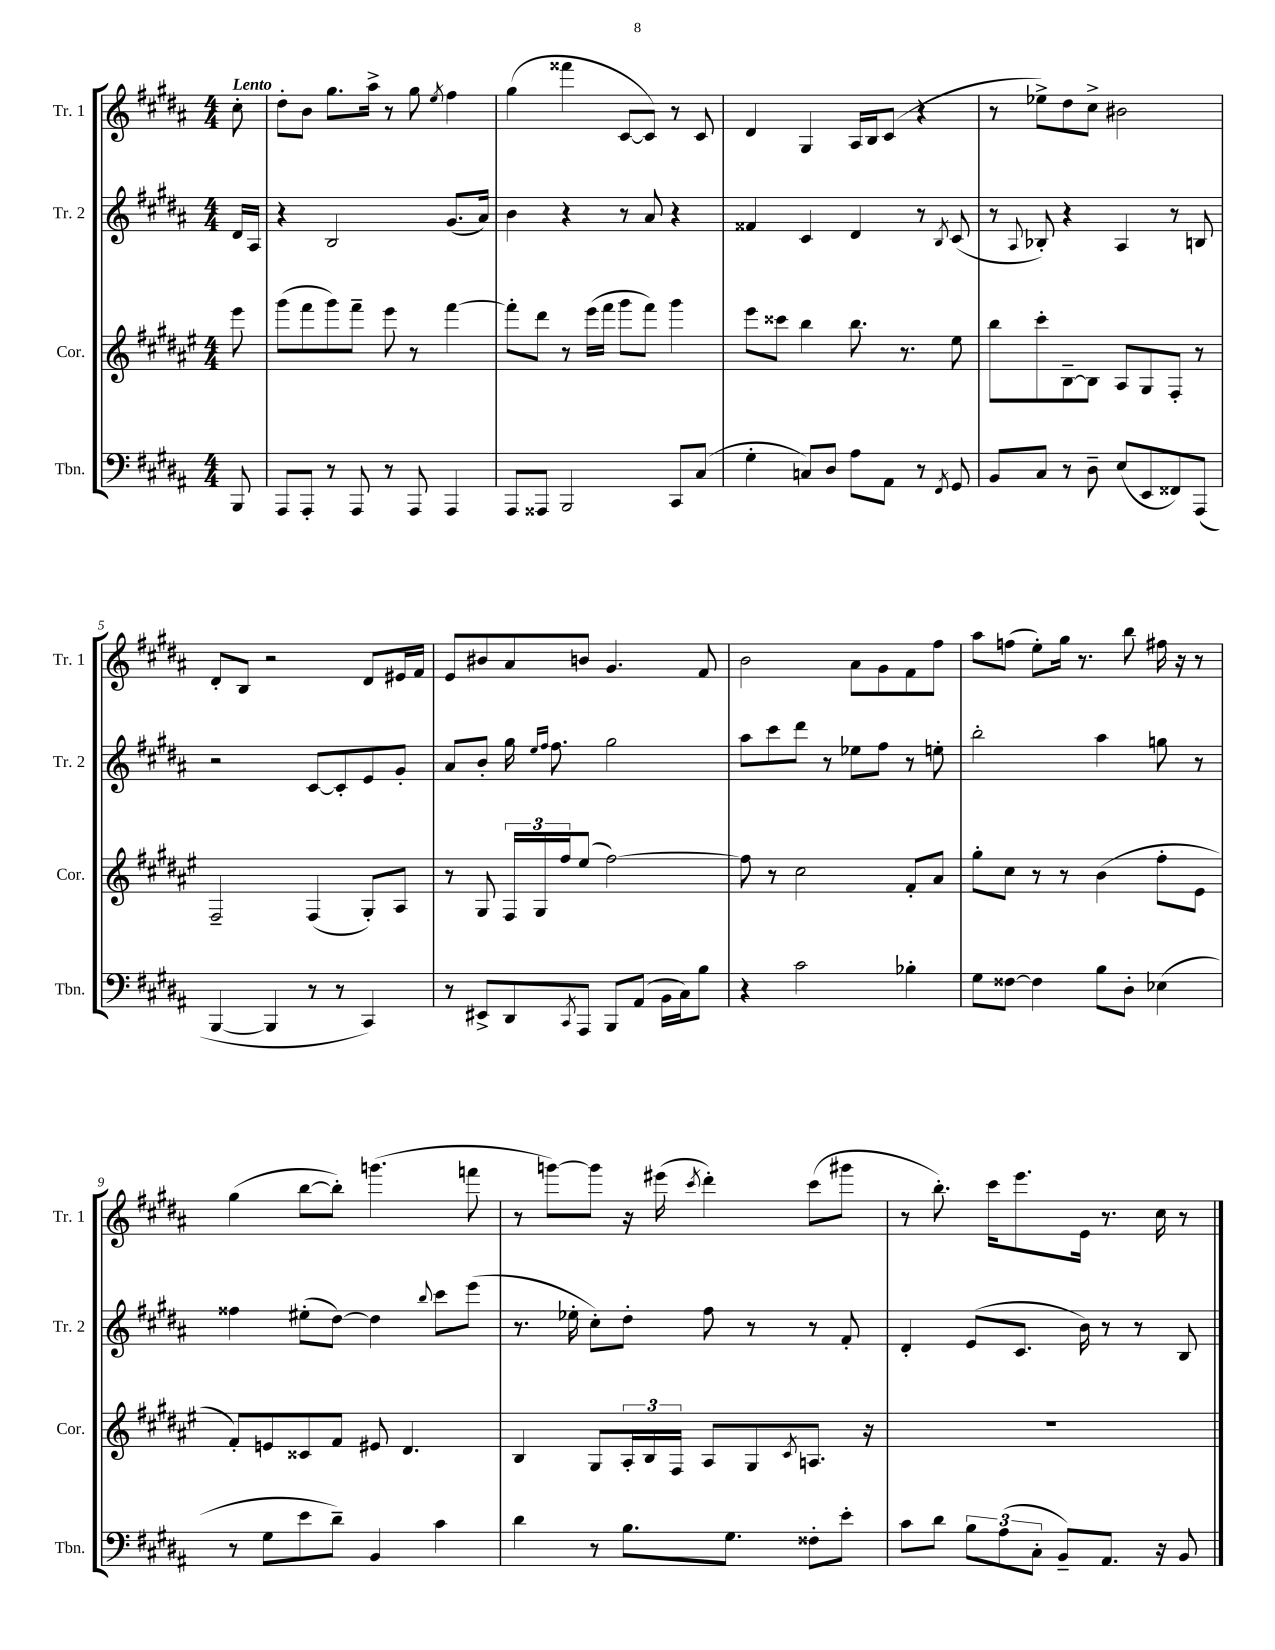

**kern	**kern	**kern	**kern
*staff4	*staff3	*staff2	*staff1
*clefF4	*clefG2	*clefG2	*clefG2
*k[f#c#g#d#a#]	*k[f#c#g#d#a#e#]	*k[f#c#g#d#a#]	*k[f#c#g#d#a#]
*M4/4	*M4/4	*M4/4	*M4/4
8BBB/	8eee#\	16d#/LL	8cc#'\
.	.	16A#/JJ	.
=	=	=	=
8AAA#/L	(8ggg#\L	4r	8dd#'\L
8AAA#'/J	8fff#\	.	8b\J
8r	8ggg#\)	2B/	8.gg#\L
8AAA#/	8fff#~\J	.	.
.	.	.	16aa#^\Jk
8r	8eee#\	.	8r
8AAA#/	8r	.	8gg#\
.	.	.	8qee/
4AAA#/	[4fff#\	(8.g#/L	4ff#\
.	.	16a#/Jk)	.
=	=	=	=
8AAA#/L	8fff#'\]L	4b\	(4gg#\
8AAA##/J	8ddd#\J	.	.
2BBB/	8r	4r	4fff##\
.	(16eee#\LL	.	.
.	16fff#\JJ	.	.
.	8ggg#\L	8r	[8c#/L
.	8fff#\J)	8a#/	8c#/]J)
8CC#/L	4ggg#\	4r	8r
(8C#/J	.	.	8c#/
=	=	=	=
4G#'\	8eee#\L	4f##/	4d#/
.	8ccc##\J	.	.
8C/L)	4bb\	4c#/	4G#/
8D#/J	.	.	.
8A#\L	8.bb\	4d#/	16A#/LL
.	.	.	16B/J
8AA#\J	.	.	(8c#/J
.	8.r	.	.
8r	.	8r	4r
8qFF#/	.	8qB/	.
8GG#/	8ee#\	(8c#/	.
=	=	=	=
8BB/L	8bb\L	8r	8r
.	.	8qqA#/	.
8C#/J	8ccc#'\	8B-'/)	8ee-^\L)
8r	[8B~\	4r	8dd#\
8D#~\	8B\]J	.	8cc#^\J
(8E/L	8A#/L	4A#/	2b#\
8EE/	8G#/	.	.
8FF##/)	8F#'/J	8r	.
(8AAA#/J	8r	8B/	.
=	=	=	=
[4BBB/	2F#~/	2r	8d#'/L
.	.	.	8B/J
4BBB/]	.	.	2r
8r	(4F#/	[8c#/L	.
8r	.	8c#'/]	.
4CC#/)	8G#'/L)	8e/	8d#/L
.	8A#/J	8g#'/J	16e#/L
.	.	.	16f#/JJ
=	=	=	=
8r	8r	8a#/L	8e/L
8EE#^/L	8G#/	8b'/J	8b#/
8DD#/	24F#/LL	16gg#\	8a#/
.	24G#/	.	.
.	.	16qqee/LL	.
.	.	16qqff#/JJ	.
.	.	8.ff#\	.
.	24ff#/J	.	.
8qCC#/	.	.	.
8AAA#/J	(8ee#/J	.	8b/J
8BBB/L	[2ff#\)	2gg#\	4.g#/
(8AA#/J	.	.	.
16BB\LL	.	.	.
16C#\J)	.	.	.
8B\J	.	.	8f#/
=	=	=	=
4r	8ff#\]	8aa#\L	2b\
.	8r	8ccc#\	.
2c#\	2cc#\	8ddd#\J	.
.	.	8r	.
.	.	8ee-\L	8a#\L
.	.	8ff#\J	8g#\
4B-'\	8f#'/L	8r	8f#\
.	8a#/J	8ee'\	8ff#\J
=	=	=	=
8G#\L	8gg#'\L	2bb'\	8aa#\L
[8F##\J	8cc#\J	.	(8ff\J
4F##\]	8r	.	8ee'\L)
.	8r	.	16gg#\Jk
.	.	.	8.r
8B\L	(4b\	4aa#\	.
8D#'\J	.	.	8bb\
(4E-\	8ff#'\L	8gg\	16ff#\
.	.	.	16r
.	8e#\J	8r	8r
=	=	=	=
8r	8f#'/L)	4ff##\	(4gg#\
8G#\L	8e/	.	.
8e\	8c##/	(8ee#'\L	[8bb\L
8d#~\J)	8f#/J	[8dd#\J)	8bb'\]J)
4BB/	8e#/	4dd#\]	(4.ggg\
.	4.d#/	.	.
.	.	8qqbb/	.
4c#\	.	8ccc#\L	.
.	.	(8eee\J	8fff\
=	=	=	=
4d#\	4B/	8.r	8r
.	.	.	[8ggg\L)
.	.	16ee-'\	.
8r	8G#/L	8cc#'\L)	8ggg\]J
8.B\L	24A#'/L	8dd#'\J	16r
.	24B/	.	.
.	.	.	(16eee#\
.	24F#/JJ	.	.
.	.	.	8qccc#/
.	8A#/L	8ff#\	4ddd#'\)
8.G#\J	.	.	.
.	8G#/	8r	.
.	8qc#/	.	.
8F##'\L	8.A/J	8r	(8ccc#\L
8e'\J	.	8f#'/	8ggg#\J
.	16r	.	.
=	=	=	=
8c#\L	1r	4d#'/	8r
8d#\J	.	.	8.bb'\)
12B\L	.	(8e/L	.
.	.	.	16ccc#\LK
(12A#\	.	.	.
.	.	8.c#/J	8.eee\
12C#'\J	.	.	.
8BB~/L)	.	.	.
.	.	16b\)	16e\Jk
8.AA#/J	.	8r	8.r
.	.	8r	.
16r	.	.	16cc#\
8BB/	.	8B/	8r
==	==	==	==
*-	*-	*-	*-
